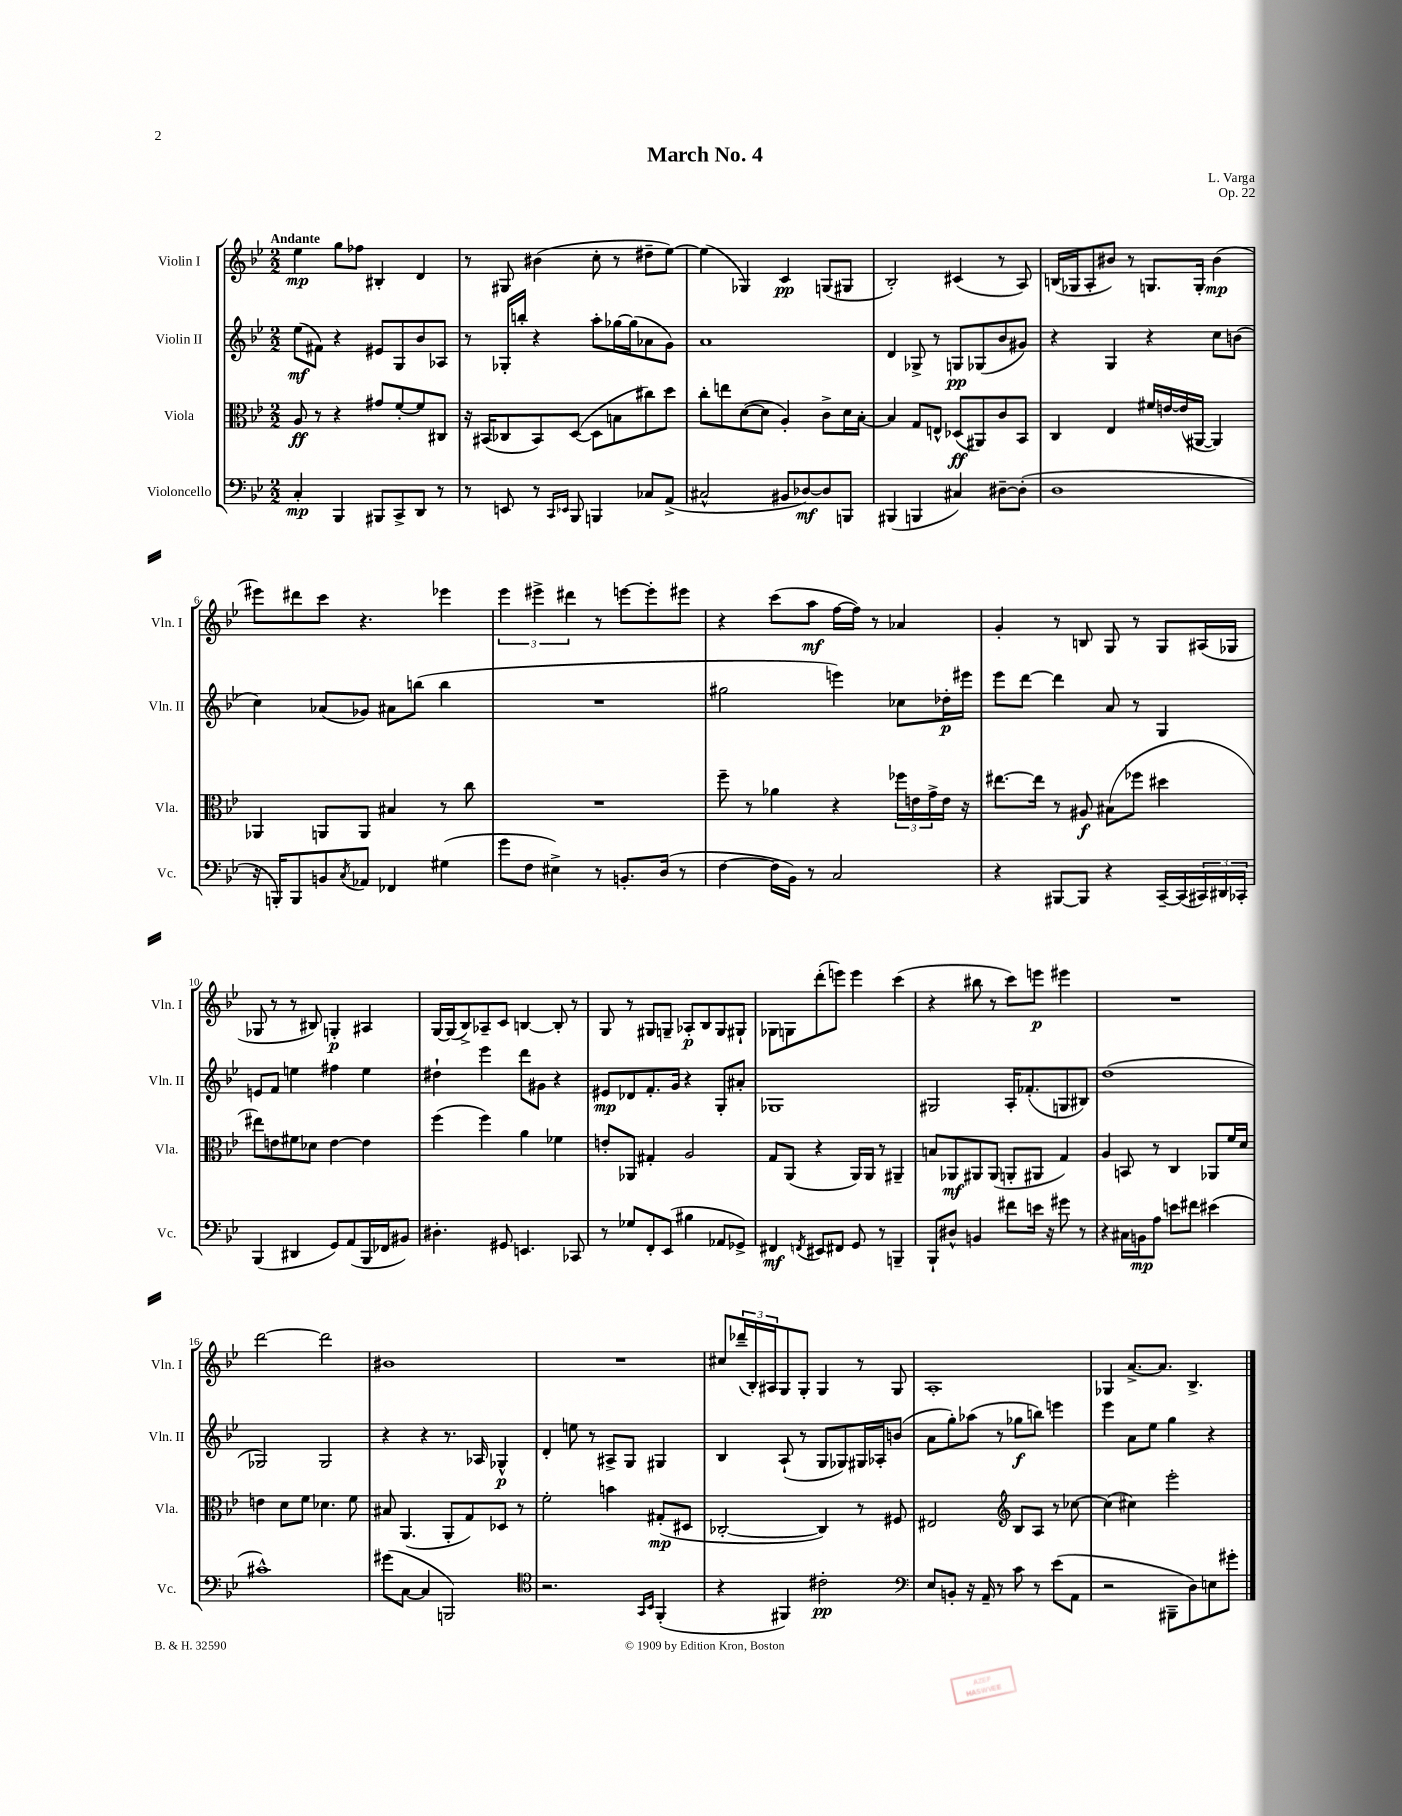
\header { title = "March No. 4" composer = "L. Varga" opus = "Op. 22" }
<<
\new StaffGroup <<
\new Staff = "s0" \with { instrumentName = "Violin I" shortInstrumentName = "Vln. I" } {
    \clef treble \key bes \major \numericTimeSignature \time 2/2 \tempo "Andante"
    ees''4\mp g''8 fes''8 bis4-. d'4 |
    r8 gis8 bis'4( c''8-. r8 dis''8-- ees''8~) |
    ees''4( ges4) c'4\pp g8( gis8 |
    bes2-.) cis'4( r8 a8) |
    b16( ges16 a8-. bis'8) r8 g8. g16-. bis'4\mp( |
    eis'''8) dis'''8 c'''8 r4. ees'''4 |
    \tuplet 3/2 { ees'''4 eis'''4-> dis'''4 } r8 e'''8~ e'''8-. eis'''8 |
    r4 c'''8( a''8\mf f''16~ f''16) r8 aes'4 |
    g'4-. r8 b8 g8 r8 g8 ais16( ges16 |
    ges8 r8 r8 bis8) g4-.\p ais4 |
    g16~ g16( bes8->) aes8-- c'8 b4~ b8-. r8 |
    g8 r8 gis8 g8-- aes8-.\p bes8 g8 gis8-! |
    ges8 g8 d'''8-.( e'''8) e'''4 c'''4( |
    r4 bis''8 r8 c'''8) e'''8\p eis'''4 |
    R1 |
    d'''2~ d'''2 |
    bis'1 |
    R1 |
    cis''8 \tuplet 3/2 { des'''16--( bes16-.) ais16 } g8 g8-. g4 r8 g8 |
    a1-. |
    ges4 a'8.~-> a'8. bes4.-> \bar "|." |
}
\new Staff = "s1" \with { instrumentName = "Violin II" shortInstrumentName = "Vln. II" } {
    \clef treble \key bes \major \numericTimeSignature \time 2/2
    ees''8\mf( fis'8) r4 eis'8 g8 bes'8 aes8 |
    r8 ges16-. b''16-. r4 a''8-. ges''16~ ges''16( aes'8 g'8) |
    a'1 |
    d'4 ges8-> r8 g8\pp ges8( bes'8 gis'8) |
    r4 g4 r4 c''8 b'8( |
    c''4) aes'8( ges'8) ais'8 b''8( b''4 |
    R1 |
    gis''2 e'''4) ces''8 des''16-.\p eis'''16 |
    ees'''8 d'''8~ d'''4 a'8 r8 g4 |
    e'8 f'8 e''4 fis''4 e''4 |
    dis''4-! ees'''4 d'''8 gis'8 r4 |
    eis'8\mp des'8 f'8.-. g'16 r4 g8-. ais'8-. |
    ges1 |
    gis2 a16-. fes'8.-.( g8 bis8) |
    d''1( |
    ges2) ges2 |
    r4 r4 r8. aes16 ges4-^\p |
    d'4-. e''8 r8 ais8-> g8 gis4 |
    bes4 a8-!( r8 g8 ges8) gis16 aes16-. b'8( |
    a'8 g''8-.) aes''8( r8 ges''8\f b''8) e'''4 |
    ees'''4 a'8 ees''8 g''4 r4 \bar "|." |
}
\new Staff = "s2" \with { instrumentName = "Viola" shortInstrumentName = "Vla." } {
    \clef alto \key bes \major \numericTimeSignature \time 2/2
    a8\ff r8 r4 gis'8 f'8~-. f'8 cis8 |
    r16 bis,16( ces8 bis,8) d8~( d8 b8 cis''8) d''8 |
    c''8-. e''8 d'8~( d'8 a4-.) c'8-> d'16 bes16~-. |
    bes4 g8 e8-^ des8\ff( ais,8) c'8 bes,8 |
    c4 ees4 fis'16 e'16~ e'16( ais,16~ ais,4) |
    aes,4 a,8 a,8 bis4 r8 c''8 |
    R1 |
    f''8-- r8 aes'4 r4 \tuplet 3/2 { fes''16 e'16 g'16-> } e'16 r16 |
    eis''8.~ eis''16 r8 ais8\f bis8( fes''8 dis''4 |
    eis''8) e'8 fis'8 des'8 e'4~ e'4 |
    f''4( f''4) a'4 fes'4 |
    e'8-. aes,8 gis4-. a2 |
    g8 a,8( r4 a,16) a,16 r8 ais,4-- |
    b8 aes,8\mf ais,8 ais,8( a,8-. ais,8 g4) |
    a4 b,8 r8 c4 aes,8 f'16 d'16 |
    e'4 d'8 f'8 des'4. f'8 |
    bis8 a,4.( a,8-. g8) des8 r8 |
    f'2-. b'4 gis8-.\mp( dis8 |
    ces2~-. ces4) r8 fis8 |
    eis2 \clef treble bes8 a8 r8 ces''8~ |
    ces''4( cis''4) ees'''2-. \bar "|." |
}
\new Staff = "s3" \with { instrumentName = "Violoncello" shortInstrumentName = "Vc." } {
    \clef bass \key bes \major \numericTimeSignature \time 2/2
    c4-.\mp bes,,4 bis,,8 c,8-> d,8 r8 |
    r8 e,8 r8 \grace { c,16 ees,16 } bes,,8 b,,4 ces8 a,8->( |
    cis2-^ bis,8 des8~\mf) des8 b,,8 |
    bis,,4( b,,4 cis4) dis8~-- dis8-.( |
    d1 |
    r16 b,,16-.) b,,8 b,8 \acciaccatura { c8 } aes,8 fes,4 gis4( |
    g'8 f8 eis4->) r8 b,8.-. d16( r8 |
    f4~ f16 bes,16) r8 c2 |
    r4 bis,,8~ bis,,8 r4 c,16~-- c,16( \tuplet 3/2 { cis,16) dis,16 ces,16-. } |
    bes,,4( dis,4 g,8) a,8( bes,,16 fes,16 bis,8) |
    dis4.-. gis,8 e,4. ces,8 |
    r8 ges8 f,8-. ees,8( bis4 aes,8 ges,8->) |
    fis,4\mf \acciaccatura { f,8 } eis,8 fis,8 g,8 r8 b,,4-- |
    bes,,8-! dis8-^ b,4 fis'8 e'16 r16 gis'8 r8 |
    r4 cis16 b,16\mp a8 e'8 fis'8 eis'4( |
    cis'1-^) |
    gis'8( c8~ c4 b,,2) |
    \clef tenor r2. \grace { g,16 bes,16 } f,4-.( |
    r4 fis,4) cis'2-.\pp |
    \clef bass ees8 b,8-. r16 a,16-- r8 c'8 r8 ees'8( a,8 |
    r2 bis,,8-- d8) e8 gis'8-. \bar "|." |
}
>>
>>
